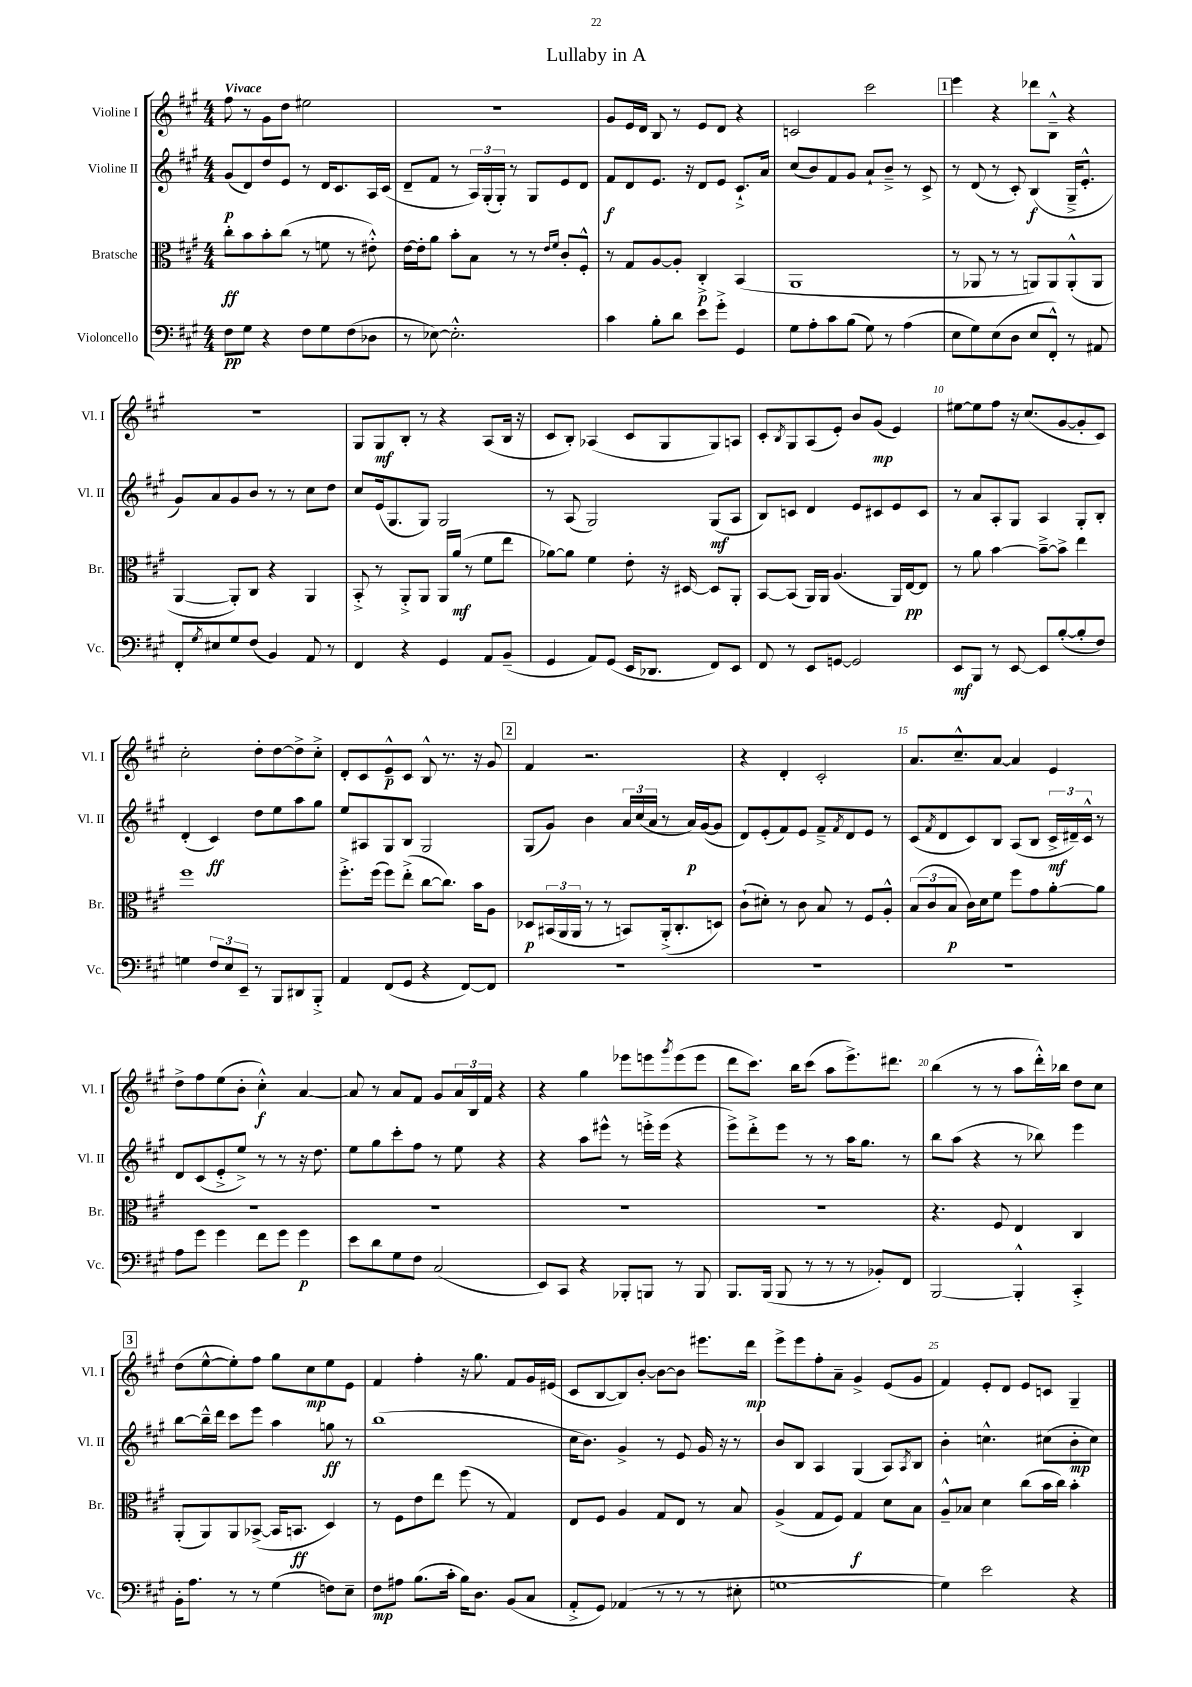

**kern	**kern	**kern	**kern
*staff4	*staff3	*staff2	*staff1
*clefF4	*clefC3	*clefG2	*clefG2
*k[f#c#g#]	*k[f#c#g#]	*k[f#c#g#]	*k[f#c#g#]
*M4/4	*M4/4	*M4/4	*M4/4
8F#\L	8cc#'\L	(8g#/L	8ff#\
8G#\J	8b\	8d/)	8r
4r	8b'\	8dd/	8g#\L
.	(8cc#\J	8e/J	8dd\J
8F#\L	8r	8r	2ee#\
8G#\	8f\	16d/LK	.
.	.	8.c#/	.
(8F#\	8r	.	.
8D-\J	8e#'^^\)	16A/L	.
.	.	(16c#/JJ	.
=	=	=	=
8r	[16e\LL	8d~/L	1r
.	16e'\]J	.	.
[8E-\)	8a\J	8f#/J	.
2.E-'^^\]	8b'\L	8r	.
.	8B\J	24A/LL)	.
.	.	(24G#'/	.
.	.	24G#'/JJ)	.
.	8r	8r	.
.	8r	8G#/L	.
.	16qqe/LL	.	.
.	16qqf#/JJ	.	.
.	8c#'/L	8e/	.
.	8F#'^^/J	8d/J	.
=	=	=	=
4c#\	8r	8f#/L	8g#/L
.	8G#/L	8d/	16e/L
.	.	.	16d/JJ
8B'\L	[8A/	8.e/J	8B/
8d\J	8A'/]J	.	8r
.	.	16r	.
8e\L	4C#'^/	8d/L	8e/L
8g#'^\J	.	8e/J	8d/J
4GG#/	(4BB/	8.c#`^/L	4r
.	.	16a/Jk	.
=	=	=	=
8G#\L	1AA	(8cc#/L	2c/
8A'\	.	8b/)	.
8c#\	.	8f#/	.
(8B\J	.	8g#/J	.
8G#\)	.	8a`/L	2ccc#\
8r	.	8b~^/J	.
(4A\	.	8r	.
.	.	8c#^/	.
=	=	=	=
8E\L	8r	8r	4eee\
8G#\)	8AA-/	(8d/	.
(8E\	8r	8r	4r
8D\J	8r	8c#'/)	.
8E/L	8AA/L)	(4B/	8ddd-\L
8FF#'^^/J)	8AA/	.	8B~^^\J
8r	(8AA'^^/	16G#~^/LK	4r
.	.	8.e'^^/J	.
8AA#/	8AA/J	.	.
=	=	=	=
8FF#'/L	[4AA/	8g#/L)	1r
8qG#/	.	.	.
8E#/	.	8a/	.
8G#/	8AA'/]L)	8g#/	.
(8F#/J	8C#/J	8b/J	.
4BB/)	4r	8r	.
.	.	8r	.
8AA/	4AA/	8cc#\L	.
8r	.	8dd\J	.
=	=	=	=
4FF#/	8BB'^/	8cc#/L	8G#/L
.	8r	(16e/k	8G#/
.	.	8.G#/	.
4r	8AA'^/L	.	8B'/J
.	8AA/J	8G#/J)	8r
4GG#/	16AA/LL	2G#/	4r
.	(16a/JJ	.	.
.	8r	.	.
8AA/L	8f#\L	.	(8A/L
(8BB~/J	8ee\J	.	16B/Jk
.	.	.	16r
=	=	=	=
4GG#/	[8a-\L)	8r	8c#/L
.	8a-\]J	(8A/	8B'/J)
8AA/L)	4f#\	2G#/)	(4A-/
(8GG#/J	.	.	.
16EE/LK	8e'\	.	8c#/L
8.DD-/J	.	.	.
.	16r	.	8G#/
.	[16D#/	.	.
8FF#/L)	8D#/]L	(8G#/L	8G#/)
8EE/J	8AA'/J	8A/J	8A/J
=	=	=	=
8FF#/	[8BB/L	8B/L)	8c#'/L
.	.	.	8qB/
8r	(8BB/]J	8c/J	8G#/
8EE/L	16AA/LL)	4d/	(8A/
.	16AA/JJ	.	.
[8GG/J	(4.A/	.	8e'/J)
2GG/]	.	8e/L	8b/L
.	.	8c#/	(8g#/J
.	16AA/LL)	8e/	4e/)
.	[16E/J	.	.
.	8E/]J	8c#/J	.
=	=	=	=
8EE/L	8r	8r	[8ee#\L
8BBB/J	8a\	8a/L	8ee#\]
8r	[4b\	8A'/	8ff#\J
[8EE/	.	8G#/J	16r
.	.	.	(8.cc#/L
8EE/]L	8b~^\_L	4A/	.
([8B'/	8b^\]J	.	[8g#/
8B'/]	4ee\	8G#'/L	8g#'/]
8F#/J)	.	8B'/J	8c#/J)
=	=	=	=
4G\	1ff#	(4d'/	2cc#'\
12F#/L	.	4c#/)	.
12E/	.	.	.
12EE~/J	.	.	.
8r	.	8dd\L	8dd'\L
8BBB/L	.	8ee\	[8dd\
8DD#/	.	8aa\	8dd^\]
8BBB'^/J	.	8gg#\J	8cc#'^\J
=	=	=	=
4AA/	8.ff#'^\L	8ee/L	8d'/L
.	.	8A#/	8c#/
.	(16ff#\Jk	.	.
(8FF#/L	8ff#\L)	8G#/	8e~^^/
8GG#/J	(8ee'^\J	8B/J	8c#/J
4r	[8cc#\L	2G#/	8B^^/
.	8.cc#\]J)	.	8.r
[8FF#/L)	.	.	.
.	16b\LK	.	16r
8FF#/]J	8A\J	.	8g#/
=	=	=	=
1r	8D-/L	(8G#/L	4f#/
.	(24BB#/L	8g#/J)	.
.	24AA/	.	.
.	24AA/JJ	.	.
.	8r	4b\	2.r
.	8r	.	.
.	8BB/L)	24a/LL	.
.	.	(24cc#/	.
.	.	24a/JJ	.
.	(16AA'^/k	8r	.
.	8.C#'/	.	.
.	.	16a/LL)	.
.	.	([16g#/J	.
.	8D/J)	8g#/]J	.
=	=	=	=
1r	(8c#`\L	8d/L)	4r
.	8d#'\J)	(8e'/	.
.	8r	8f#/)	4d'/
.	8c#\	8e/J	.
.	8B/	8f#~^/L	2c#'/
.	.	8qf#/	.
.	8r	8d/	.
.	8F#/L	8e/J	.
.	8A'^^/J	8r	.
=	=	=	=
1r	(12B/L	(8c#/L	8.a/L
.	12c#/	.	.
.	.	8qf#/	.
.	.	8d/	.
.	12B/J	.	.
.	.	.	8.cc#~^^/
.	16c#\LL)	8c#/)	.
.	16d\J	.	.
.	8f#\J	8B/J	[8a/J
.	8ff#\L	(8A/L	4a/]
.	8g#\	8B/J	.
.	[8a'\	24c#^/LL	4e/
.	.	24d#~/)	.
.	.	24c#^^/JJ	.
.	8a\]J	8r	.
=	=	=	=
8A\L	1r	8d/L	8dd^\L
8g#\J	.	(8c#/	8ff#\
4g#\	.	8e'^/	(8ee\
.	.	8ee^/J)	8b'\J
8f#\L	.	8r	4cc#'^^\)
8g#\J	.	8r	.
4g#\	.	16r	[4a/
.	.	8.dd\	.
=	=	=	=
8e\L	1r	8ee\L	8a/]
8d\	.	8gg#\	8r
8G#\	.	8ccc#'\	8a/L
8F#\J	.	8ff#\J	8f#/J
(2C#/	.	8r	8g#/L
.	.	8ee\	24a/L
.	.	.	24B/
.	.	.	24f#/JJ
.	.	4r	4r
=	=	=	=
8EE/L)	1r	4r	4r
8CC#/J	.	.	.
4r	.	8aa\L	4gg#\
.	.	8eee#^^\J	.
8BBB-'/L	.	8r	8eee-\L
8BBB/J	.	16eee'^\LL	8eee\
.	.	(16eee\JJ	.
.	.	.	8qggg#/
8r	.	4r	(8eee\
8BBB/	.	.	8eee\J
=	=	=	=
8.BBB/L	1r	8eee^\L)	8ddd\L
.	.	8ddd'^\	8.ccc#\J)
(16BBB/Jk	.	.	.
8BBB/	.	8eee\J	.
.	.	.	16bb\LK
8r	.	8r	(8ccc#\J
8r	.	8r	8aa\L
8r	.	16aa\LK	8.eee^\)
.	.	8.gg#\J	.
8BB-'/L)	.	.	.
.	.	.	8.ddd#\J
8FF#/J	.	8r	.
=	=	=	=
[2BBB/	4.r	8bb\L	(4bb\
.	.	(8aa\J	.
.	.	4r	8r
.	8F#/	.	8r
4BBB'^^/]	4E/	8r	8aa\L
.	.	8bb-\)	16ddd'^^\L)
.	.	.	16bb-\JJ
4CC#'^/	4C#/	4eee\	8dd\L
.	.	.	8cc#\J
=	=	=	=
16BB'\LK	(8AA'/L	[8bb\L	(8dd\L
8.A\J	.	.	.
.	8AA/)	16bb~^^\]L	[8ee^^\
.	.	16ddd\JJ	.
8r	8AA/	8ccc#\L	8ee'\])
8r	([8BB-^/J	8eee\J	8ff#\J
(4G#\	16BB-/]LK	4aa\	8gg#\L
.	8.BB/J	.	.
.	.	.	8cc#\
8F\L)	4D/)	8gg\	8ee\
8E~\J	.	8r	8e\J
=	=	=	=
8F#\L	8r	(1bb	4f#/
8A#\J	8F#\L	.	.
(8.B\L	8e\	.	4ff#'\
.	8ee\J	.	.
16c#'\Jk	.	.	.
16B\LK)	(8ff#\	.	16r
8.D\J	.	.	8.gg#\
.	8r	.	.
(8BB/L	4G#/)	.	8f#/L
8C#/J	.	.	16g#/L
.	.	.	(16e#/JJ
=	=	=	=
8AA'^/L	8E/L	16cc#\LK	8c#/L
.	.	8.b\J)	.
8GG#/J)	8F#/J	.	[8B/
(4AA-/	4A/	4g#^/	8B/])
.	.	.	[8b'/J
8r	8G#/L	8r	8b\_L
8r	8E/J	8e/	8b\]J
8r	8r	16g#/	8.eee#\L
.	.	16r	.
8E#'\	8B/	8r	.
.	.	.	16ddd\Jk
=	=	=	=
[1G	(4A^/	8b/L	8eee^\L
.	.	8B/J	8eee\
.	8G#/L	4A/	8ff#'\
.	8F#/J)	.	8a~\J
.	4G#/	(4G#/	4g#^/
.	8d\L	8A/L)	(8e/L
.	.	8qA/	.
.	8B\J	8B/J	8g#/J
=	=	=	=
4G\])	8A~^^/L	4b'\	4f#/)
.	8B-/J	.	.
2e\	4d\	4.cc^^\	8e'/L
.	.	.	8d/J
.	(8cc#\L	.	8e/L
.	16b\L	(8cc#\L	8c/J
.	16cc#\JJ)	.	.
4r	4b'\	8b'\	4G#~/
.	.	8cc#\J)	.
==	==	==	==
*-	*-	*-	*-
